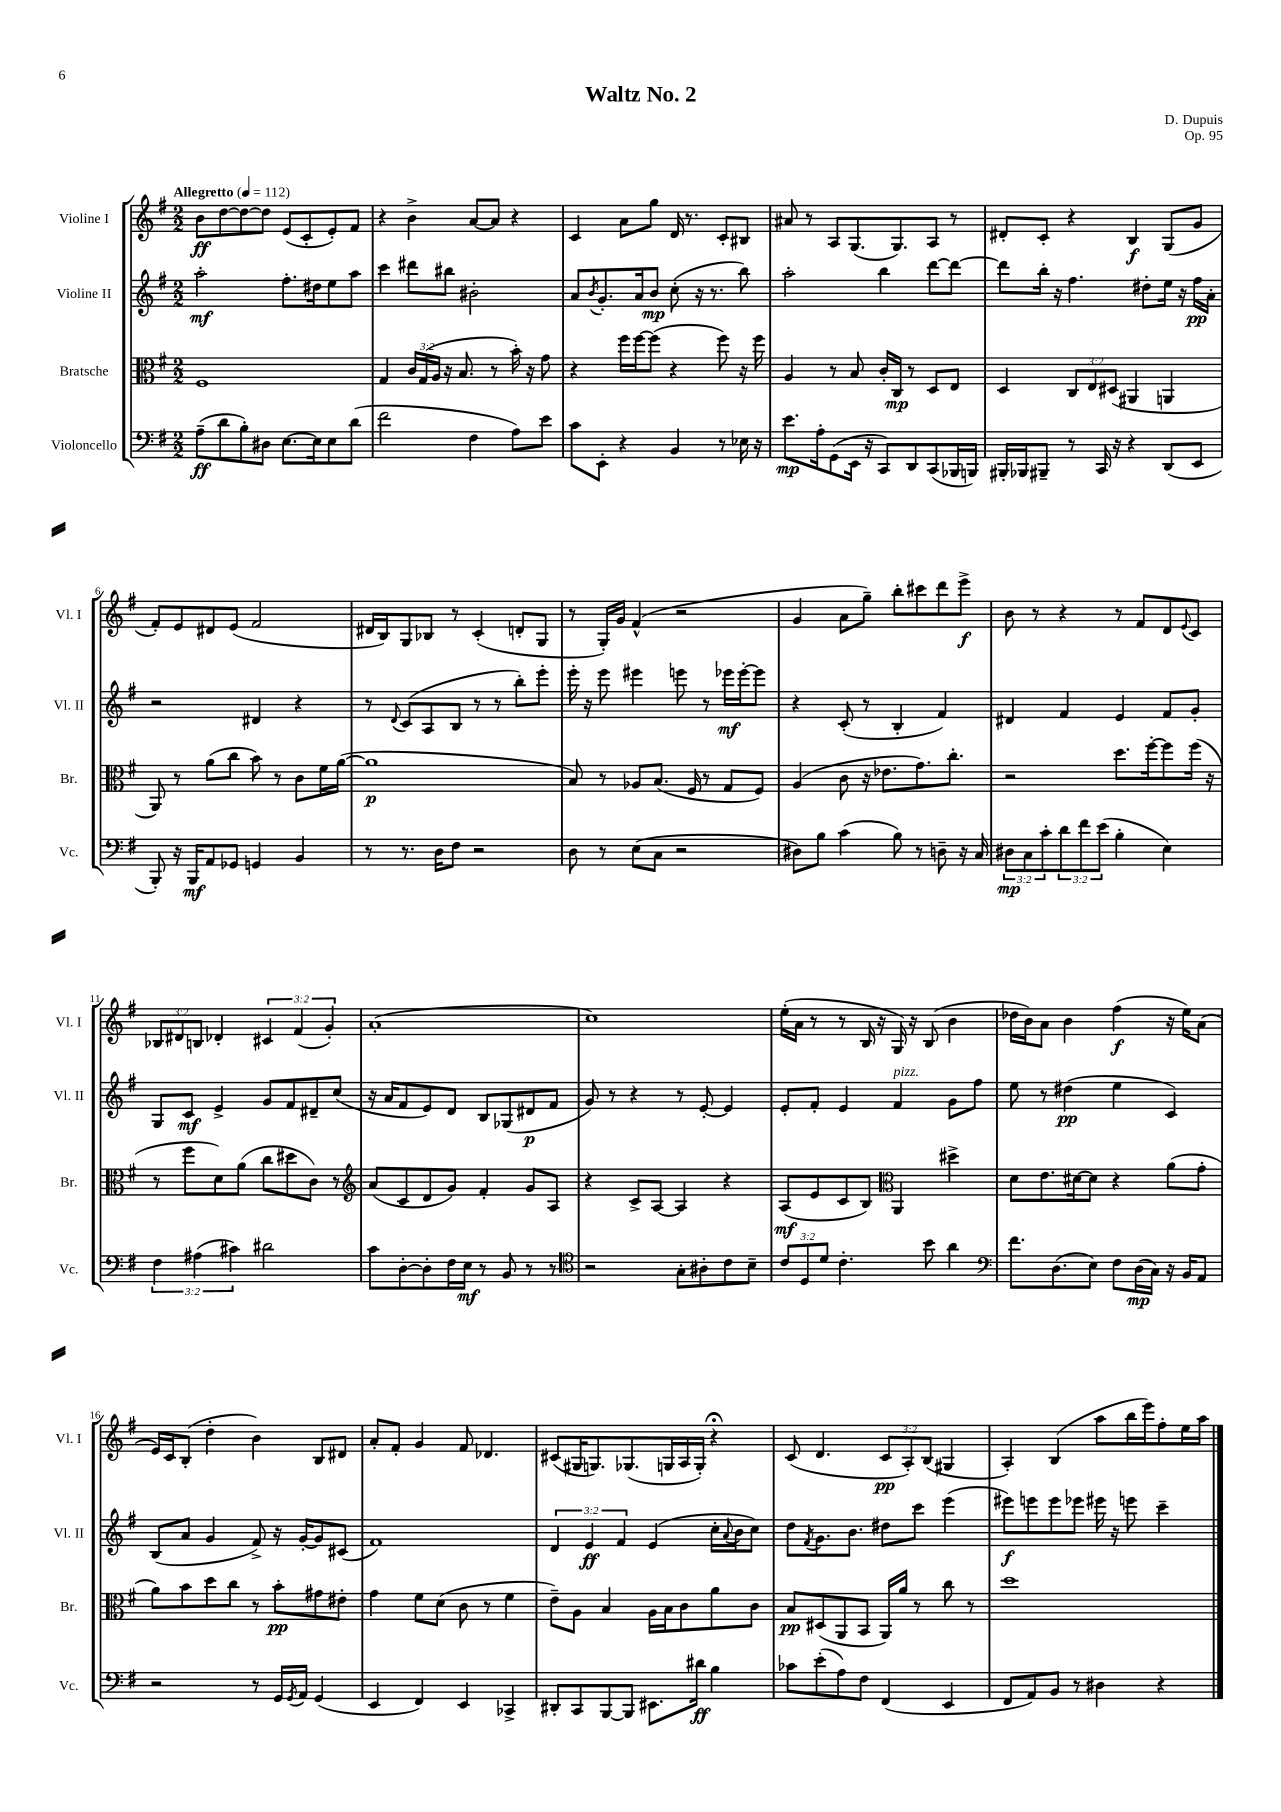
\header { title = "Waltz No. 2" composer = "D. Dupuis" opus = "Op. 95" }
<<
\new StaffGroup <<
\new Staff = "s0" \with { instrumentName = "Violine I" shortInstrumentName = "Vl. I" } {
    \clef treble \key g \major \numericTimeSignature \time 2/2 \override Staff.TupletNumber.text = #tuplet-number::calc-fraction-text \tempo "Allegretto" 4 = 112
    b'8\ff d''8~ d''8~ d''8 e'8( c'8-. e'8-.) fis'8 |
    r4 b'4-> a'8~ a'8 r4 |
    c'4 a'8 g''8 d'16 r8. c'8-. bis8 |
    ais'8 r8 a8 g8.( g8.) a8 r8 |
    dis'8-. c'8-. r4 b4\f g8( g'8 |
    fis'8-.) e'8 dis'8 e'8( fis'2 |
    dis'16 b16) g8 bes8 r8 c'4-.( d'8-. g8 |
    r8 g16-.) g'16 fis'4-^( r2 |
    g'4 a'8 g''8--) b''8-. cis'''8 d'''8 e'''8->\f |
    b'8 r8 r4 r8 fis'8 d'8 \appoggiatura { e'8 } c'8 |
    \tuplet 3/2 { bes8 dis'8 b8 } des'4-. \tuplet 3/2 { cis'4 fis'4( g'4-.) } |
    a'1-.( |
    c''1) |
    e''16-.( a'16 r8 r8 b16 r16 g16) r16 b8( b'4 |
    des''16 b'16) a'8 b'4 fis''4\f( r16 e''16) a'8( |
    e'16) c'16 b8-.( d''4-. b'4) b8 dis'8 |
    a'8-. fis'8-. g'4 fis'8 des'4. |
    cis'8( gis16 g8.) ges8.( g16 a16 g16-.) r4\fermata |
    c'8( d'4. \tuplet 3/2 { c'8\pp a8-.) b8( } gis4 |
    a4-.) b4( a''8 b''16 e'''16) fis''8-. e''16 a''16 \bar "|." |
}
\new Staff = "s1" \with { instrumentName = "Violine II" shortInstrumentName = "Vl. II" } {
    \clef treble \key g \major \numericTimeSignature \time 2/2 \override Staff.TupletNumber.text = #tuplet-number::calc-fraction-text
    a''2-.\mf fis''8.-. dis''16 e''8 a''8 |
    c'''4 dis'''8 bis''8 bis'2-. |
    a'8 \acciaccatura { b'8 } g'8.-. a'16 b'8\mp c''8-.( r16 r8. b''8) |
    a''2-. b''4 d'''8~ d'''8~ |
    d'''8 b''16-. r16 fis''4. dis''8-. e''16 r16 fis''16\pp a'16-. |
    r2 dis'4 r4 |
    r8 \appoggiatura { d'8 } c'8( a8 b8 r8 r8 b''8-.) e'''8-. |
    e'''16-. r16 e'''8 eis'''4 e'''8 r8 ees'''16\mf ees'''16~-. ees'''8 |
    r4 c'8-.( r8 b4-. fis'4) |
    dis'4 fis'4 e'4 fis'8 g'8-. |
    g8 c'8\mf e'4-> g'8 fis'8 dis'8-- c''8( |
    r16 a'16 fis'8 e'8) d'8 b8 ges8( dis'8\p fis'8 |
    g'8) r8 r4 r8 e'8~-. e'4 |
    e'8-. fis'8-. e'4 fis'4^\markup { \italic "pizz." } g'8 fis''8 |
    e''8 r8 dis''4\pp( e''4 c'4) |
    b8( a'8 g'4 fis'8->) r16 g'16~-. g'8 cis'8( |
    fis'1) |
    \tuplet 3/2 { d'4 e'4\ff fis'4 } e'4( c''16-. \appoggiatura { a'8 } b'16 c''8) |
    d''8 \acciaccatura { fis'8 } g'8. b'8. dis''8 c'''8 e'''4( |
    eis'''8\f) e'''8 e'''8 ees'''8 eis'''16 r16 e'''8 c'''4-- \bar "|." |
}
\new Staff = "s2" \with { instrumentName = "Bratsche" shortInstrumentName = "Br." } {
    \clef alto \key g \major \numericTimeSignature \time 2/2 \override Staff.TupletNumber.text = #tuplet-number::calc-fraction-text
    fis1 |
    g4 \tuplet 3/2 { c'16 g16( a16 } r16 b8. r8 b'16-.) r16 g'8 |
    r4 fis''16 fis''16~ fis''8( r4 fis''8) r16 fis''16 |
    a4 r8 b8 c'16-. c16\mp r8 d8 e8 |
    d4 \tuplet 3/2 { c8 e8 dis8( } ais,4 a,4 |
    a,8) r8 a'8( c''8 b'8) r8 c'8 fis'16 a'16~( |
    a'1\p |
    b8) r8 aes8 b8.( fis16 r8 g8 fis8) |
    a4( c'8 r16 ees'8. g'8.) c''8.-. |
    r2 d''8. fis''16~-. fis''8 fis''16( r16 |
    r8 fis''8 d'8) a'8( c''8 dis''8 c'8) r8 |
    \clef treble a'8( c'8 d'8 g'8) fis'4-. g'8 a8 |
    r4 c'8-> a8~ a4 r4 |
    a8\mf( e'8 c'8 b8) \clef alto a,4 dis''4-> |
    d'8 e'8. dis'16~ dis'8 r4 a'8( g'8-. |
    a'8) b'8 d''8 c''8 r8 b'8-.\pp gis'8 eis'8-. |
    g'4 fis'8 d'8( c'8 r8 fis'4 |
    e'8--) a8 b4 a16 b16 c'8 a'8 c'8 |
    b8\pp dis8( a,8 b,8 a,16) a'16 r8 c''8 r8 |
    d''1 \bar "|." |
}
\new Staff = "s3" \with { instrumentName = "Violoncello" shortInstrumentName = "Vc." } {
    \clef bass \key g \major \numericTimeSignature \time 2/2 \override Staff.TupletNumber.text = #tuplet-number::calc-fraction-text
    a8--\ff( d'8 b8-.) dis8 e8.~ e16 e8 d'8( |
    fis'2 fis4 a8) e'8 |
    c'8 e,8-. r4 b,4 r8 ees16 r16 |
    e'8.\mp a16-. g,8( e,16 r16 c,8) d,8 c,8( bes,,16 b,,16) |
    bis,,16-. bes,,16 bis,,8-- r8 c,16 r16 r4 d,8( e,8 |
    b,,8-.) r16 b,,16\mf a,8 ges,8 g,4 b,4 |
    r8 r8. d16 fis8 r2 |
    d8 r8 e8( c8 r2 |
    dis8) b8 c'4( b8) r8 d8-- r16 c16 |
    \tuplet 3/2 { dis8\mp c8 c'8-. } \tuplet 3/2 { d'8 fis'8 e'8( } b4-. e4) |
    \tuplet 3/2 { fis4 ais4( cis'4) } dis'2 |
    c'8 d8~-. d8-. fis16 e16\mf r8 b,8 r8 r8 |
    \clef tenor r2 g8-. ais8-. c'8 b8-- |
    \tuplet 3/2 { c'8 d8 d'8 } c'4.-. b'8 a'4 |
    \clef bass fis'8. d8.( e8) fis8 d16\mp( c16) r16 b,16 a,8 |
    r2 r8 g,16 \acciaccatura { g,8 } a,16 g,4( |
    e,4 fis,4) e,4 ces,4-> |
    dis,8-. c,8 b,,8~ b,,8 eis,8. dis'16\ff b4 |
    ces'8 e'8-.( a8) fis8 fis,4( e,4 |
    fis,8 a,8) b,8 r8 dis4 r4 \bar "|." |
}
>>
>>
